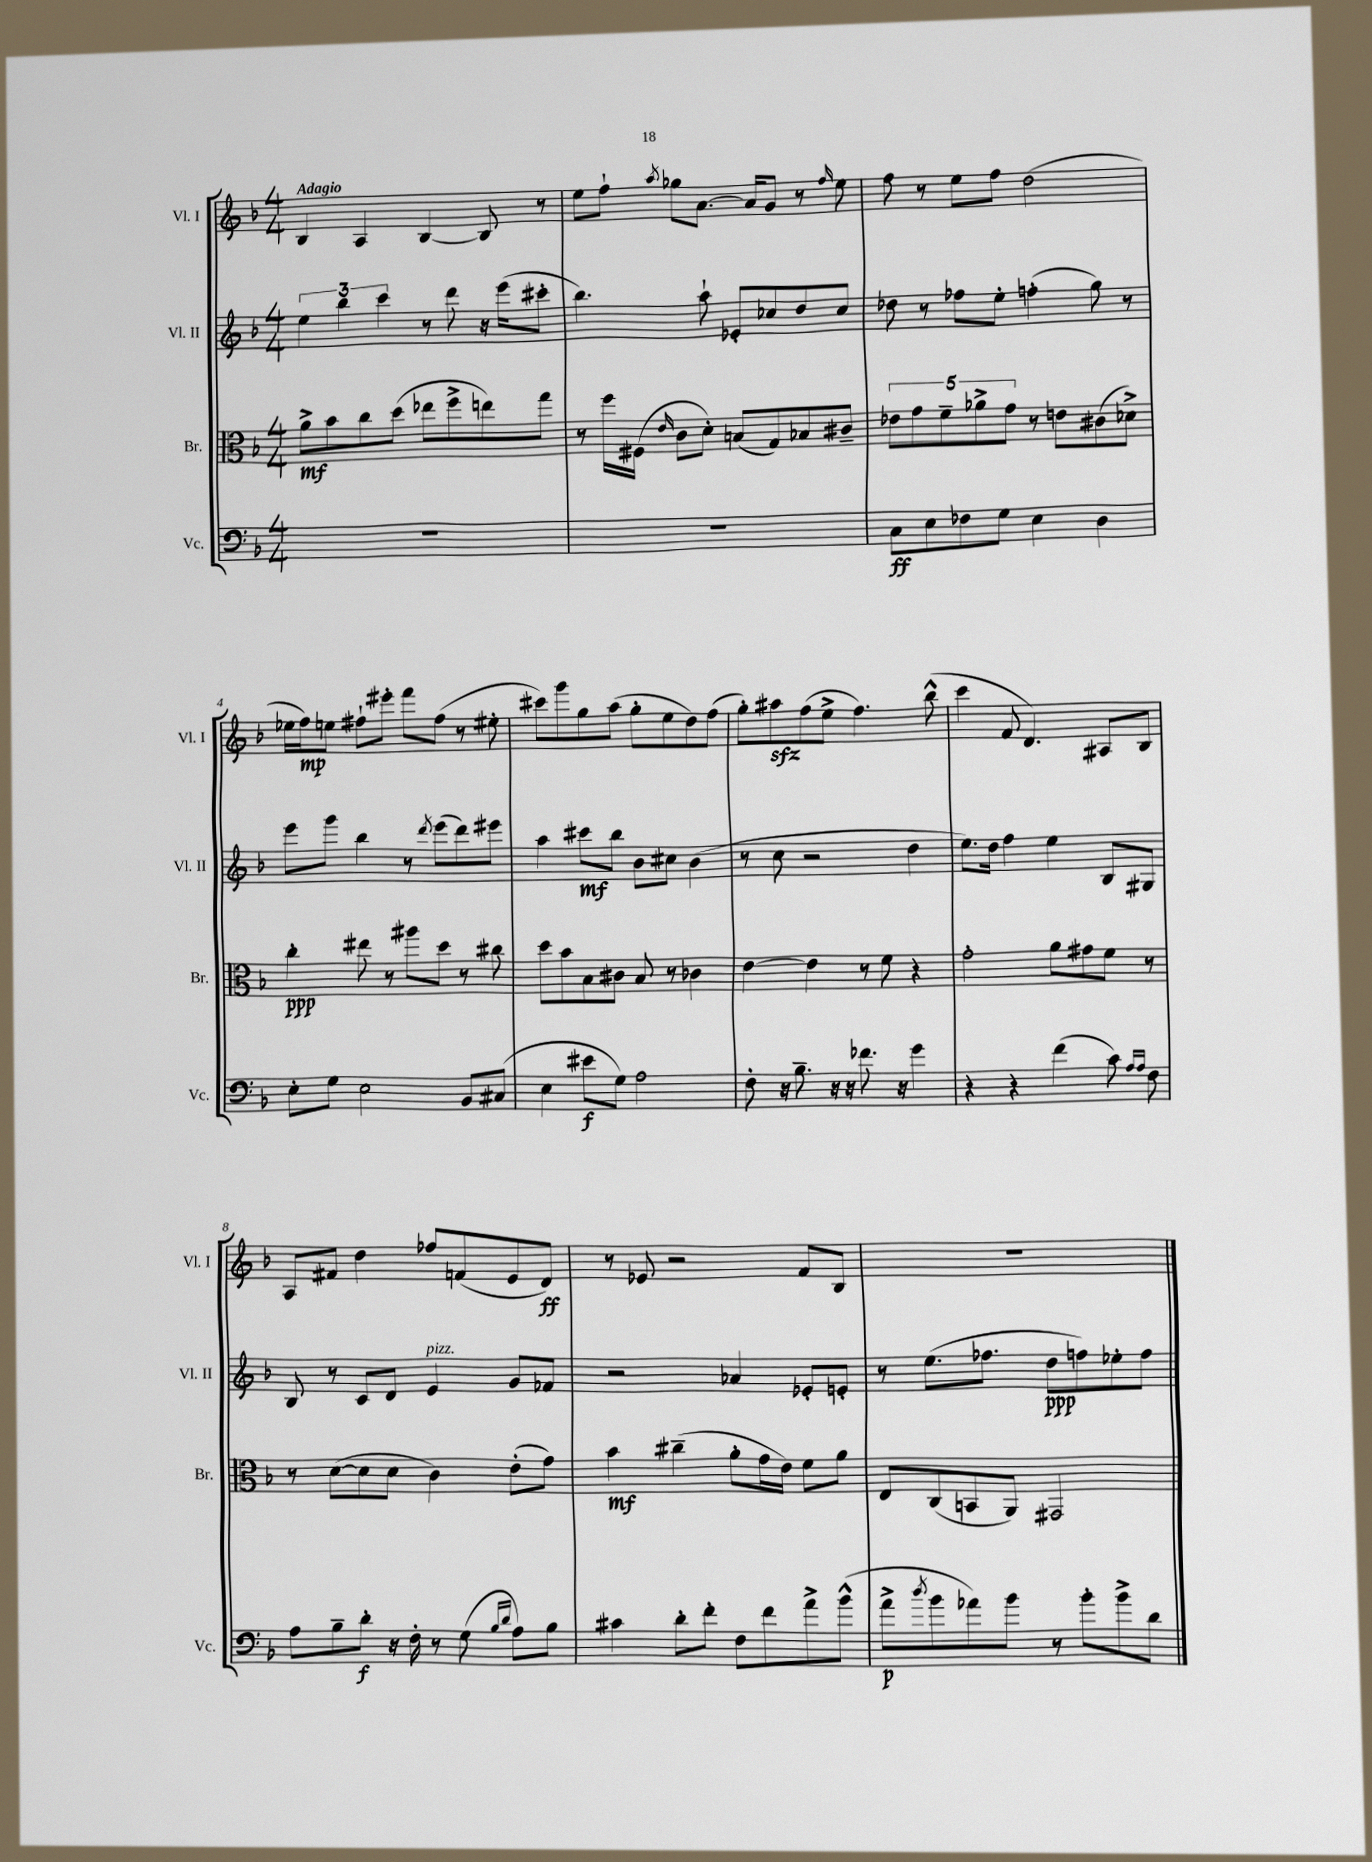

**kern	**dynam	**kern	**dynam	**kern	**dynam	**kern	**dynam
*part4	*part4	*part3	*part3	*part2	*part2	*part1	*part1
*staff4	*staff4	*staff3	*staff3	*staff2	*staff2	*staff1	*staff1
*I"Vc.	*	*I"Br.	*	*I"Vl. II	*	*I"Vl. I	*
*I'Vc.	*	*I'Br.	*	*I'Vl. II	*	*I'Vl. I	*
*clefF4	*	*clefC3	*	*clefG2	*	*clefG2	*
*k[b-]	*	*k[b-]	*	*k[b-]	*	*k[b-]	*
*M4/4	*	*M4/4	*	*M4/4	*	*M4/4	*
=1	=1	=1	=1	=1	=1	=1	=1
!	!	!	!	!	!	!LO:TX:a:B:t=Adagio	!
1r	.	8a^\L	mf	6ee\	.	4B-/	.
.	.	8b-\	.	.	.	.	.
.	.	.	.	6bb-\	.	.	.
.	.	8cc\	.	.	.	4A/	.
.	.	.	.	6ccc\	.	.	.
.	.	(8dd\J	.	.	.	.	.
.	.	8ee-X\L	.	8r	.	[4B-/	.
.	.	8ff^\	.	8ddd\	.	.	.
.	.	8een\)	.	16r	.	8B-/]	.
.	.	.	.	(16eee\KL	.	.	.
.	.	8gg\J	.	8ccc#X'\J	.	8r	.
=2	=2	=2	=2	=2	=2	=2	=2
1r	.	8r	.	4.bb-\)	.	8ee\L	.
.	.	16ff\LL	.	.	.	8ff`\J	.
.	.	(16F#X\JJ	.	.	.	.	.
.	.	16qqe/	.	.	.	8qaa/	.
.	.	8c\L	.	.	.	8gg-X\L	.
.	.	8d'\J)	.	8aa`\	.	[8.a\J	.
.	.	(8Bn/L	.	8e-X'/L	.	.	.
.	.	.	.	.	.	16a/KL]	.
.	.	8G/)	.	8cc-X/	.	8g/J	.
.	.	8B-X/	.	8dd/	.	8r	.
.	.	.	.	.	.	16qqff/	.
.	.	8c#X~/J	.	8cc-/J	.	8ee\	.
=3	=3	=3	=3	=3	=3	=3	=3
8C\L	ff	10e-X\L	.	8dd-X\	.	8ff\	.
.	.	10g\	.	.	.	.	.
8E\	.	.	.	8r	.	8r	.
.	.	10f~\	.	.	.	.	.
8F-X\	.	.	.	8ff-X\L	.	8ee\L	.
.	.	10a-X^\	.	.	.	.	.
8G\J	.	.	.	8ee'\J	.	8ff\J	.
.	.	10g\J	.	.	.	.	.
4E\	.	8r	.	(4ffn'\	.	(2dd\	.
.	.	8en\L	.	.	.	.	.
4D\	.	(8c#X\	.	8gg\)	.	.	.
.	.	8d-X^\J)	.	8r	.	.	.
!!LO:LB:g=z
=4	=4	=4	=4	=4	=4	=4	=4
8E'\L	.	4cc'\	ppp	8eee\L	.	16ee-X\LL	.
.	.	.	.	.	.	16ff\J)	mp
8G\J	.	.	.	8ggg\J	.	8een\J	.
2E\	.	8ee#X\	.	4bb-\	.	8ff#X`\L	.
.	.	8r	.	.	.	8eee#X'\J	.
.	.	8aa#X\L	.	8r	.	8fff\L	.
.	.	.	.	8qddd/	.	.	.
.	.	8dd\J	.	(8eee\L	.	(8ff#\J	.
8BB-/L	.	8r	.	8ddd\)	.	8r	.
(8C#X/J	.	8cc#X\	.	8eee#X\J	.	8ee#X'\	.
=5	=5	=5	=5	=5	=5	=5	=5
4E\	.	8dd\L	.	4aa\	.	8ccc#X\L)	.
.	.	8b-\	.	.	.	8ggg\	.
8e#X\L	f	8B-\	.	8ccc#X\L	mf	8gg\	.
8G\J)	.	8c#X\J	.	8bb-\J	.	(8aa\J	.
2A\	.	8B-/	.	8b-\L	.	8gg'\L	.
.	.	8r	.	8cc#X\J	.	8ee\	.
.	.	4c-X\	.	(4b-\	.	8dd\)	.
.	.	.	.	.	.	(8ff\J	.
=6	=6	=6	=6	=6	=6	=6	=6
8F'\	.	[4e\	.	8r	.	8gg'\L)	.
16r	.	.	.	8cc\	.	8aa#Xzz\	.
8.B-~\	.	.	.	.	.	.	.
.	.	4e\]	.	2r	.	(8ff\	.
16r	.	.	.	.	.	8ee^\J	.
16r	.	.	.	.	.	.	.
8.f-X\	.	8r	.	.	.	4.ff\)	.
.	.	8f\	.	.	.	.	.
16r	.	.	.	.	.	.	.
4g\	.	4r	.	4dd\	.	.	.
.	.	.	.	.	.	(8bb-^^\	.
=7	=7	=7	=7	=7	=7	=7	=7
4r	.	2g'\	.	8.ee\L)	.	4ccc\	.
.	.	.	.	16dd\Jk	.	.	.
4r	.	.	.	4ff\	.	8f/	.
.	.	.	.	.	.	4.d/)	.
(4f\	.	8a\L	.	4ee\	.	.	.
.	.	8g#X\	.	.	.	.	.
8c\)	.	8f\J	.	8B-/L	.	8A#X/L	.
16qqA/LL	.	.	.	.	.	.	.
16qqA/JJ	.	.	.	.	.	.	.
8F\	.	8r	.	8G#X/J	.	8B-/J	.
!!LO:LB:g=z
=8	=8	=8	=8	=8	=8	=8	=8
8A\L	.	8r	.	8B-/	.	8A/L	.
8B-~\	.	([8d\L	.	8r	.	8f#X/J	.
8d'\J	f	8d\]	.	8c/L	.	4dd\	.
16r	.	8d\J	.	8d/J	.	.	.
16F'\	.	.	.	.	.	.	.
!	!	!	!	!LO:TX:a:i:t=pizz.	!	!	!
8r	.	4c\)	.	4e/	.	8ff-X/L	.
(8G\	.	.	.	.	.	(8fn/	.
16qqB-/LL	.	.	.	.	.	.	.
16qqd/JJ	.	.	.	.	.	.	.
8A\L)	.	(8e'\L	.	8g/L	.	8e/	.
8B-\J	.	8g\J)	.	8f-X/J	.	8d/J)	ff
=9	=9	=9	=9	=9	=9	=9	=9
4c#X\	.	4b-\	mf	2r	.	8r	.
.	.	.	.	.	.	8e-X/	.
8d'\L	.	(4cc#X~\	.	.	.	2r	.
8f'\J	.	.	.	.	.	.	.
8F\L	.	8a'\L	.	4a-X/	.	.	.
8f\	.	16g\L	.	.	.	.	.
.	.	16e\JJ)	.	.	.	.	.
8a^\	.	8f\L	.	8e-X'/L	.	8f/L	.
(8b-^^\J	.	8a\J	.	8en'/J	.	8B-/J	.
=10	=10	=10	=10	=10	=10	=10	=10
8a^\L	p	8E/L	.	8r	.	1r	.
8qdd/	.	.	.	.	.	.	.
8b-\	.	(8C/	.	(8.ee\L	.	.	.
8a-X\)	.	8BBn/	.	.	.	.	.
.	.	.	.	8.ff-X\J	.	.	.
8b-\J	.	8AA/J)	.	.	.	.	.
8r	.	2GG#X/	.	8dd\L	ppp	.	.
8b-'\L	.	.	.	8ffn\)	.	.	.
8b-^\	.	.	.	8ee-X'\	.	.	.
8d\J	.	.	.	8ff\J	.	.	.
==	==	==	==	==	==	==	==
*-	*-	*-	*-	*-	*-	*-	*-
